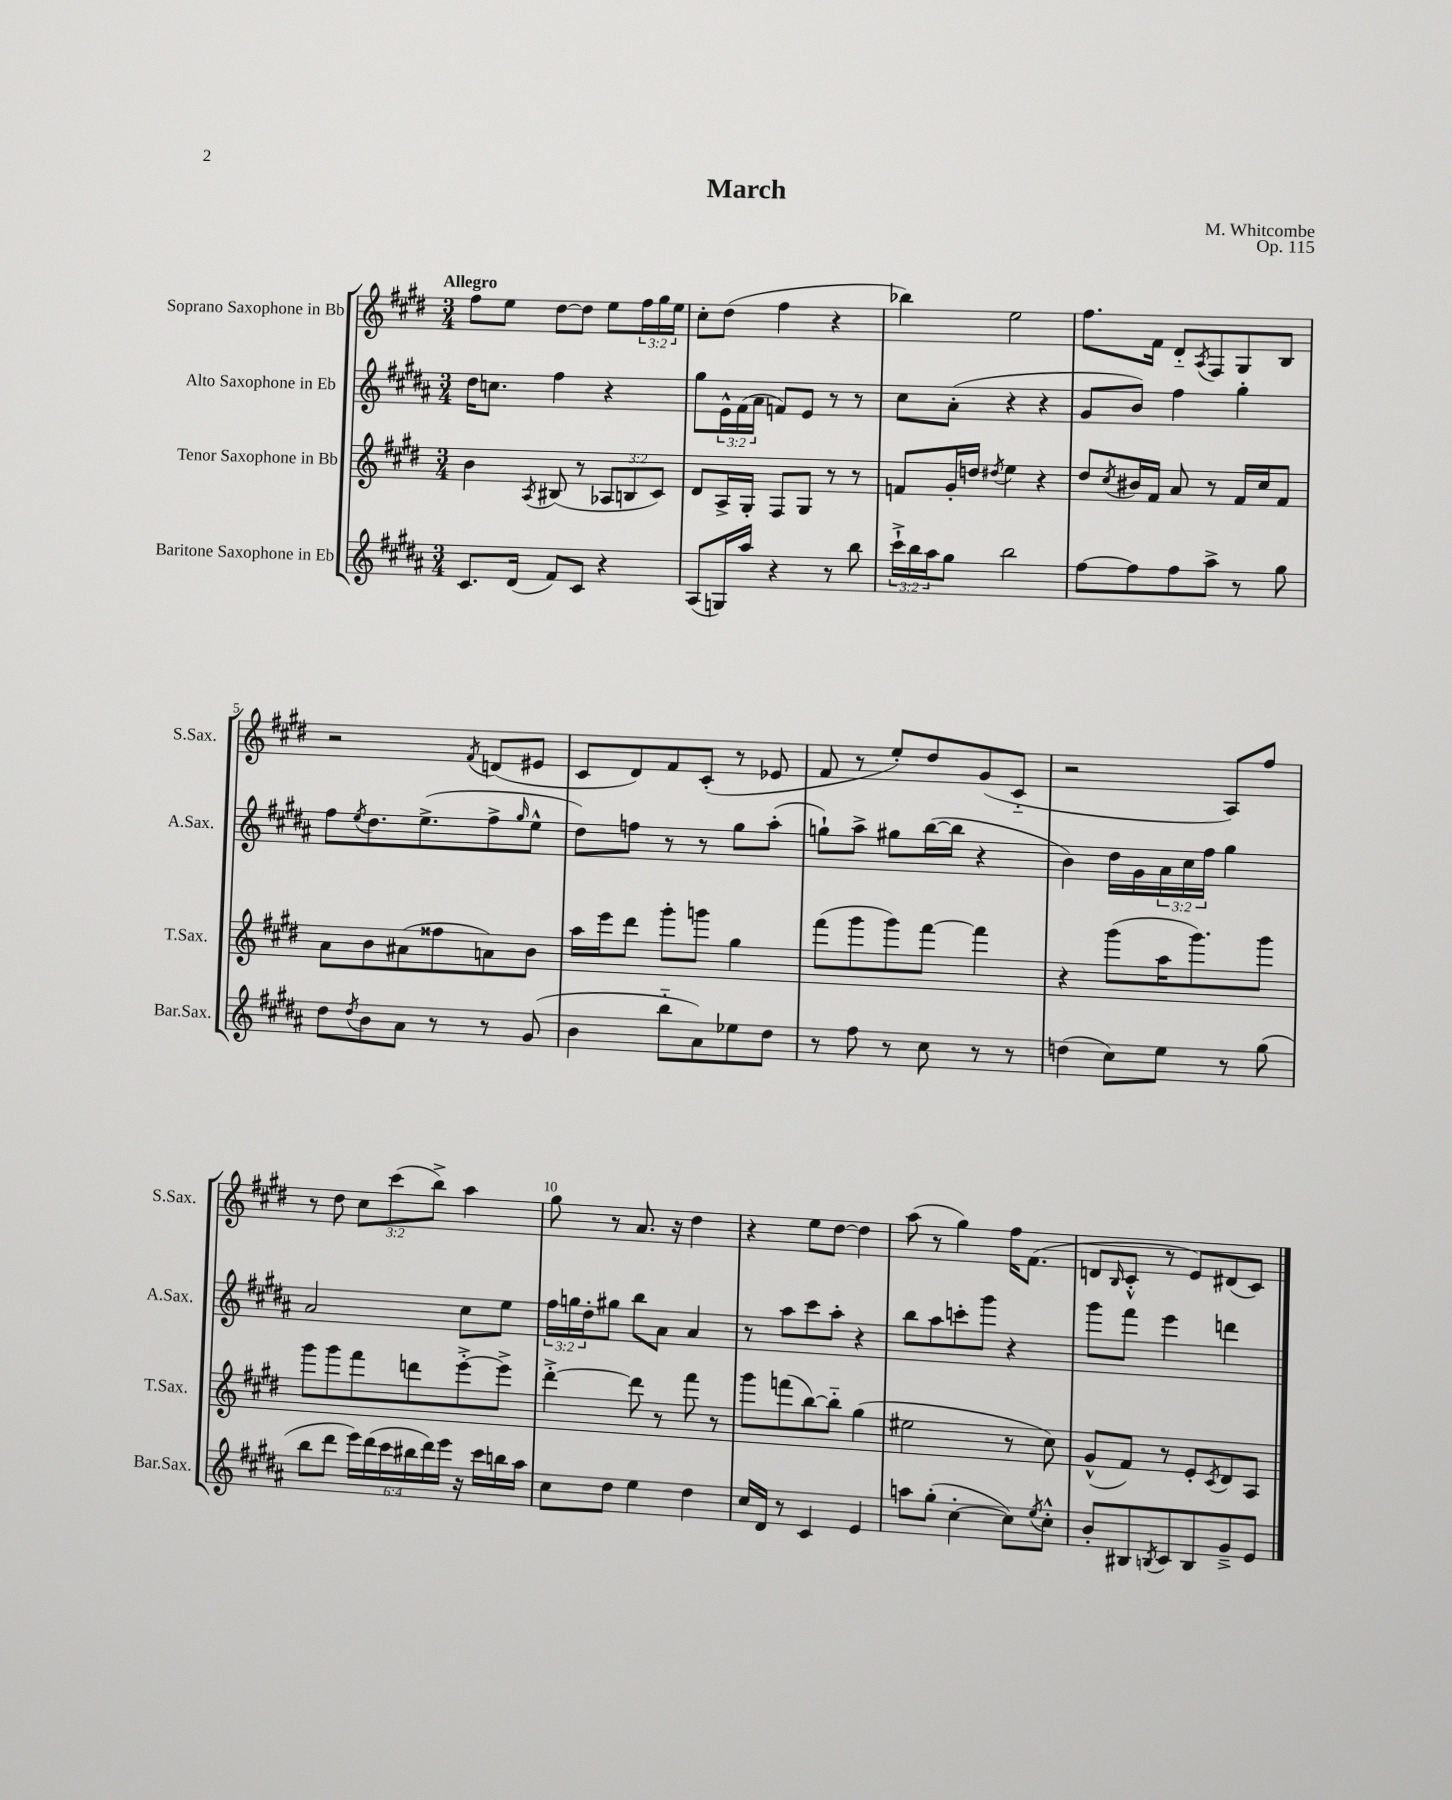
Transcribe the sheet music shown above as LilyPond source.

\header { title = "March" composer = "M. Whitcombe" opus = "Op. 115" }
<<
\new StaffGroup <<
\new Staff = "s0" \with { instrumentName = "Soprano Saxophone in Bb" shortInstrumentName = "S.Sax." } {
    \clef treble \key e \major \numericTimeSignature \time 3/4 \override Staff.TupletNumber.text = #tuplet-number::calc-fraction-text \tempo "Allegro"
    fis''8 e''8 dis''8~ dis''8 e''8 \tuplet 3/2 { fis''16 gis''16 e''16 } |
    cis''8-. dis''8( fis''4 r4 |
    bes''4) e''2 |
    fis''8. fis'16 dis'8-_ \acciaccatura { a8 } fis8 gis8 b8 |
    r2 \acciaccatura { fis'8 } d'8( eis'8 |
    cis'8 dis'8) fis'8 cis'8-.( r8 ees'8 |
    fis'8 r8 e''8-.) dis''8 gis'8( cis'8-_ |
    r2 a8) fis''8 |
    r8 dis''8 \tuplet 3/2 { cis''8 cis'''8( b''8->) } a''4 |
    gis''8 r8 a'8. r16 dis''4 |
    r4 e''8 dis''8~ dis''4 |
    a''8( r8 gis''4) fis''16 fis'8.( |
    d'8 \grace { b16 } cis'8-.-^ r8 e'8) dis'8( cis'8) \bar "|." |
}
\new Staff = "s1" \with { instrumentName = "Alto Saxophone in Eb" shortInstrumentName = "A.Sax." } {
    \clef treble \key b \major \numericTimeSignature \time 3/4 \override Staff.TupletNumber.text = #tuplet-number::calc-fraction-text
    dis''16 c''8. fis''4 r4 |
    gis''8 \tuplet 3/2 { e'16-^ fis'16( ais'16 } f'8) e'8 r8 r8 |
    cis''8 ais'8-.( r4 r4 |
    gis'8 b'8) fis''4 gis''4-. |
    fis''8 \acciaccatura { e''8 } dis''8. e''8.->( fis''8-> \grace { gis''16 } e''8-^ |
    dis''8) f''8 r8 r8 gis''8 ais''8-.( |
    g''8-!) ais''8-> gis''8 b''16~( b''16 r4 |
    b'4) dis''16 gis'16 \tuplet 3/2 { ais'16 cis''16 fis''16 } gis''4 |
    ais'2 cis''8 e''8 |
    \tuplet 3/2 { fis''16 g''16 dis''16-. } gis''8 b''8 ais'8 ais'4 |
    r8 ais''8 cis'''8 ais''8-. r4 |
    b''8 ais''8 c'''8-. gis'''8 r4 |
    gis'''8 fis'''8 e'''4 d'''4 \bar "|." |
}
\new Staff = "s2" \with { instrumentName = "Tenor Saxophone in Bb" shortInstrumentName = "T.Sax." } {
    \clef treble \key e \major \numericTimeSignature \time 3/4 \override Staff.TupletNumber.text = #tuplet-number::calc-fraction-text
    b'4 \acciaccatura { a8 } bis8( r8 \tuplet 3/2 { aes8 b8 cis'8) } |
    dis'8 a16-> gis16-. fis8 gis8 r8 r8 |
    f'8 gis'16-. d''16 \acciaccatura { dis''8 } e''4 r4 |
    dis''8 \acciaccatura { cis''8 } bis'16 fis'16 a'8 r8 fis'16 cis''16 fis'8 |
    a'8 b'8 ais'8( fisis''8 a'8) b'8 |
    a''16 e'''16 dis'''8 gis'''8-. g'''8 gis''4 |
    fis'''8( gis'''8 gis'''8) fis'''8~ fis'''4 |
    r4 gis'''8( a''16 gis'''8.) gis'''8 |
    gis'''8 gis'''8 fis'''8 d'''8 e'''8~-.-> e'''8-> |
    dis'''4~-.-> dis'''8 r8 fis'''8 r8 |
    gis'''8 f'''8( b''8~) b''8-_ gis''4( |
    eis''2 r8 cis''8) |
    gis'8-^( fis'8) r8 e'8-. \acciaccatura { cis'8 } dis'8 a8 \bar "|." |
}
\new Staff = "s3" \with { instrumentName = "Baritone Saxophone in Eb" shortInstrumentName = "Bar.Sax." } {
    \clef treble \key b \major \numericTimeSignature \time 3/4 \override Staff.TupletNumber.text = #tuplet-number::calc-fraction-text
    cis'8. dis'16( fis'8) cis'8 r4 |
    ais8( g16) ais''16 r4 r8 b''8 |
    \tuplet 3/2 { cis'''16-!-> b''16 ais''16 } gis''8 b''2 |
    fis''8~ fis''8 fis''8 ais''8-> r8 gis''8 |
    dis''8 \acciaccatura { dis''8 } b'8 ais'8 r8 r8 gis'8( |
    b'4 b''8-_ ais'8) ees''8 dis''8 |
    r8 fis''8 r8 cis''8 r8 r8 |
    d''4( cis''8) e''8 r8 gis''8( |
    b''8 dis'''8 \tuplet 6/4 { e'''16) dis'''16( cis'''16 bis''16 dis'''16) e'''16 } r16 cis'''16 b''16 ais''16 |
    cis''8 dis''8 e''4 dis''4 |
    cis''16 dis'16 r8 cis'4 e'4 |
    a''8 gis''8-.( cis''4~-. cis''8) \acciaccatura { e''8 } cis''8-.-^ |
    b'8-. bis8 \acciaccatura { b8 } cis'8 b8 gis'8---> e'8 \bar "|." |
}
>>
>>
\layout { \context { \Score \override BarNumber.break-visibility = ##(#f #t #t) barNumberVisibility = #(every-nth-bar-number-visible 5) } }
